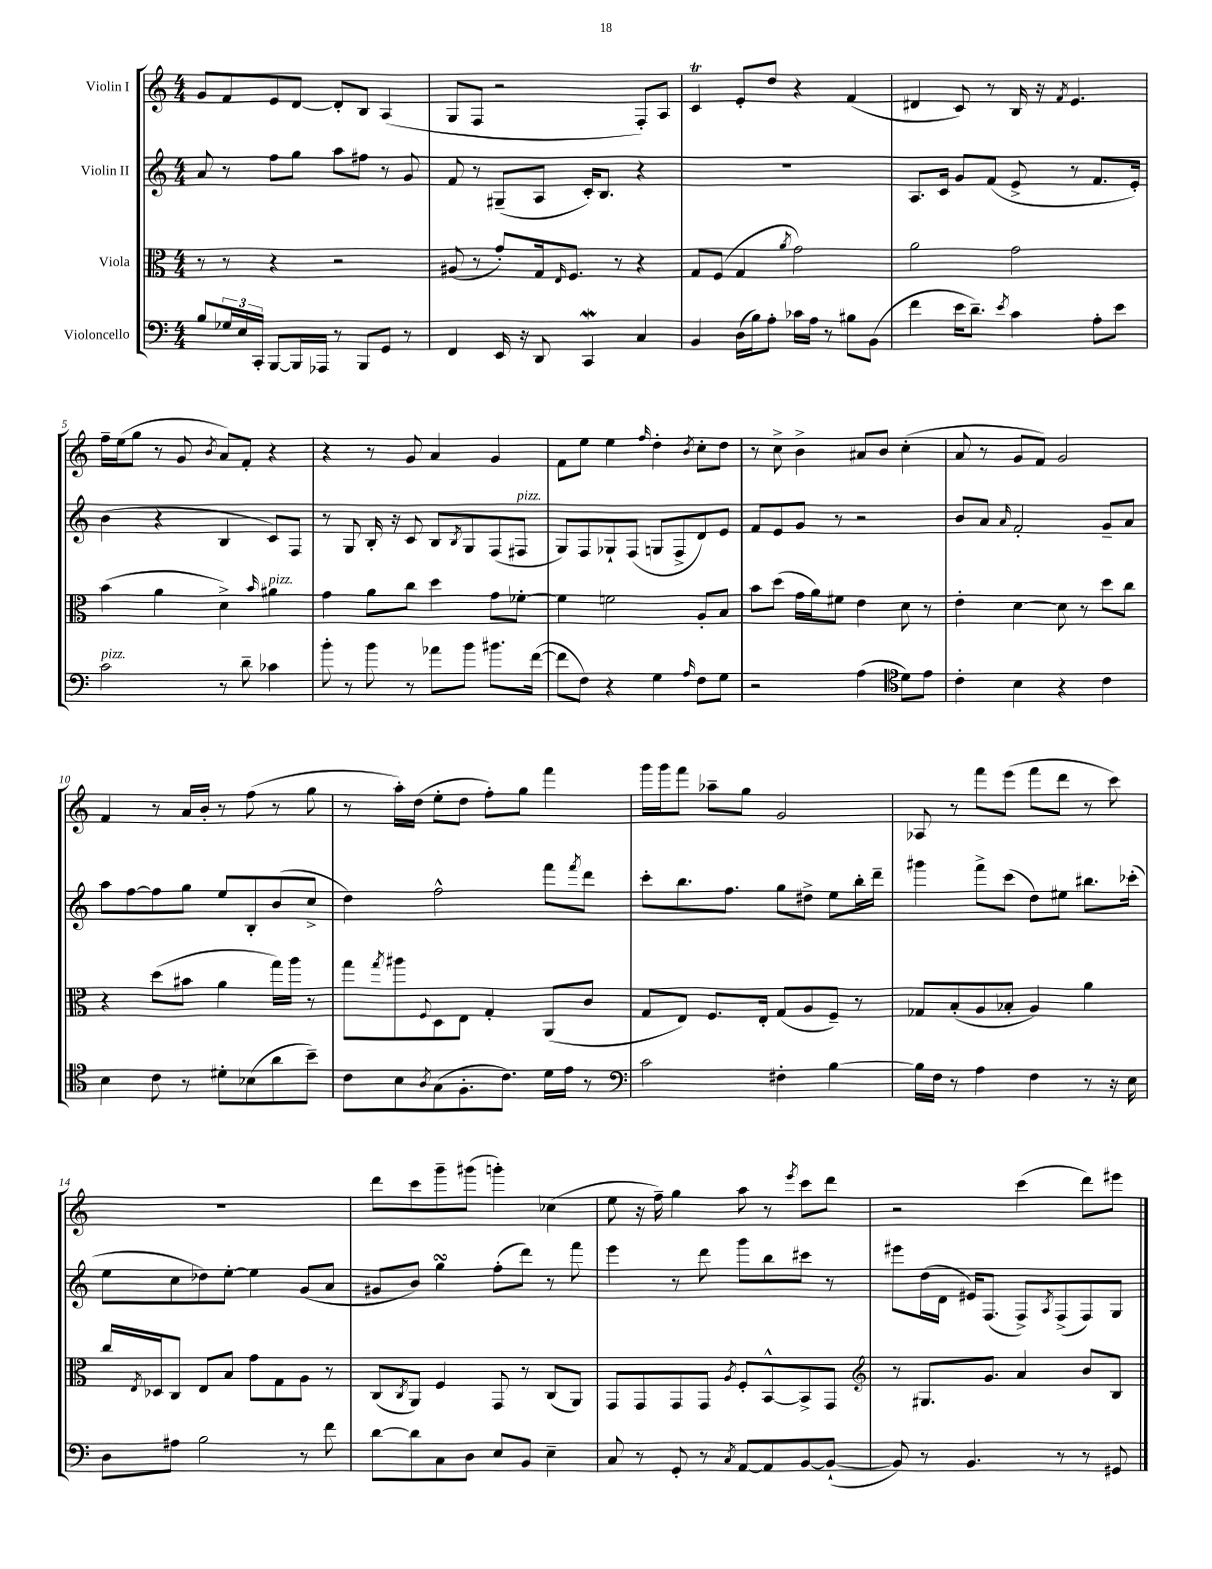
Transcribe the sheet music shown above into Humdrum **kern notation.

**kern	**kern	**kern	**kern
*staff4	*staff3	*staff2	*staff1
*clefF4	*clefC3	*clefG2	*clefG2
*k[]	*k[]	*k[]	*k[]
*M4/4	*M4/4	*M4/4	*M4/4
8B	8r	8a	8g
24G-	8r	8r	8f
24E	.	.	.
24CC'	.	.	.
[8BBB	4r	8ff	8e
16BBB]	.	8gg	[8d
16AAA-	.	.	.
8r	2r	8aa	8d']
8BBB	.	8ff#	8B
8GG	.	8r	(4A
8r	.	8g	.
=	=	=	=
4FF	(8A#	8f	8G
.	8r	8r	8F
16EE	8g')	(8G#~	2r
16r	.	.	.
8DD	16G	8A	.
.	16qqE	.	.
.	8.F	.	.
4CC	.	16c')	.
.	.	8.B	.
.	8r	.	.
4C	4r	4r	8F')
.	.	.	8A
=	=	=	=
4BB	8G	1r	4c
.	(8F	.	.
(16D	4G	.	8e'
16B)	.	.	.
8A'	.	.	8dd
.	8qa	.	.
16c-	2g)	.	4r
16A	.	.	.
8r	.	.	.
8B#	.	.	(4f
(8BB	.	.	.
=	=	=	=
4f	2a	8.A	4d#
.	.	16c	.
16e	.	8g	8c)
8.d~)	.	.	.
.	.	(8f	8r
8qe	.	.	.
4c	2g	8e^	16B
.	.	.	16r
.	.	.	8qf
.	.	8r	4.e
8A'	.	8.f	.
8e	.	.	.
.	.	16e')	.
=	=	=	=
2c	(4b	(4b	16ff~
.	.	.	(16ee
.	.	.	8gg
.	4a	4r	8r
.	.	.	8g
.	.	.	8qb
8r	4d^)	4B	8a)
8d~	.	.	8f'
.	16qqb	.	.
4c-	4a#	8c)	4r
.	.	8F	.
=	=	=	=
8b'	4g	8r	4r
8r	.	8G	.
8b	8a	16B'	8r
.	.	16r	.
8r	8cc	8c	8g
8a-	4dd	8B	4a
.	.	8qB	.
8b	.	8G	.
8.b#	8g	(8F	4g
.	[8f-'	8F#	.
([16f	.	.	.
=	=	=	=
8f]	4f-]	8G)	8f
8F)	.	8F	8ee
4r	2f	8G-`	4ee
.	.	(8F	.
.	.	.	16qqff
4G	.	8G	4dd'
.	.	8F^	.
16qqA	.	.	8qb
8F	8A'	8d)	8cc'
8G	8B	8e	8dd
=	=	=	=
2r	8b	8f	8r
.	(8dd	8e	8cc^
.	16g	8g	4b^
.	16a)	.	.
.	8f#	8r	.
(4A	4e	2r	8a#
.	.	.	8b
*clefC4	*	*	*
8d)	8d	.	(4cc'
8e	8r	.	.
=	=	=	=
4c'	4e'	8b	8a
.	.	8a	8r
.	.	16qqa	.
4B	[4d	2f'	8g
.	.	.	8f)
4r	8d]	.	2g
.	8r	.	.
4c	8dd	8g~	.
.	8cc	8a	.
=	=	=	=
4B	4r	8aa	4f
.	.	[8ff	.
8c	(8dd	8ff]	8r
8r	8b#	8gg	16a
.	.	.	16b'
8d#'	4a	8ee	8r
(8B-	.	8B'	(8ff
8a	16gg)	(8b	8r
.	16aa	.	.
8b~)	8r	8cc^	8gg
=	=	=	=
8c	8gg	4dd)	8r
.	8qgg	.	.
8B	8aa#	.	16aa')
.	.	.	(16dd
8qA	8qqF	.	.
(8G	8D	2ff^^	8ee'
8.F'	8E	.	8dd
.	4G'	.	8ff')
8.c)	.	.	.
.	.	.	8gg
16d	(8AA	8fff	4fff
16e	.	.	.
.	.	8qfff	.
8r	8c	8ddd	.
=	=	=	=
*clefF4	*	*	*
2c	8G	8ccc'	16ggg
.	.	.	16ggg
.	8E)	8.bb	8fff
.	8.F	.	8aa-~
.	.	8.ff	.
.	.	.	8gg
.	16E'	.	.
4F#'	(8G	8gg	2g
.	8A	8dd#^	.
[4B	8F~)	8ee	.
.	8r	16bb'	.
.	.	16ddd~	.
=	=	=	=
16B]	8G-	4ggg#	8A-
16F	.	.	.
8r	(8B'	.	8r
4A	8A	8fff^	8fff
.	8B-'	(8ccc	(8eee
4F	4A)	8dd)	8fff
.	.	8ee#	8ddd
8r	4a	8.bb#	8r
16r	.	.	8ccc)
16E	.	(16ccc-'	.
=	=	=	=
8D	16cc	8ee	1r
.	8qE	.	.
.	16D-	.	.
8A#	8C	8cc	.
2B	8E	8dd-)	.
.	8B	[8ee'	.
.	8g	4ee]	.
.	8G	.	.
8r	8A	(8g	.
8f	8r	8a	.
=	=	=	=
[8d	(8C	8g#	8ddd
.	8qC	.	.
8d]	8AA)	8b)	8ccc
8C	4F	4gg	8ggg~
8D	.	.	(8ggg#
8E	8GG	(8ff'	4ggg')
8BB	8r	8ddd)	.
4E~	(8C	8r	(4cc-
.	8AA)	8fff	.
=	=	=	=
8C	8GG	4eee	8ee
8r	8GG	.	16r
.	.	.	16ff~)
8GG'	8GG	8r	4gg
8r	8GG	8ddd	.
8qC	8qA	.	.
[8AA	8F'	8ggg	8aa
8AA]	[8BB^^	8bb	8r
.	.	.	8qeee
[8BB	8BB^]	8ccc#	8ccc
(8BB`_	8GG	8r	8ddd
=	=	=	=
*	*clefG2	*	*
8BB])	8r	8eee#	2r
8r	8.G#	(16dd	.
.	.	16d	.
4.BB	.	16e#)	.
.	8.g	(8.F	.
.	4a	8F^)	(4ccc
.	.	8qA	.
8r	.	(8F^	.
8r	8b	8F)	8ddd)
8GG#	8B	8G	8eee#
==	==	==	==
*-	*-	*-	*-
